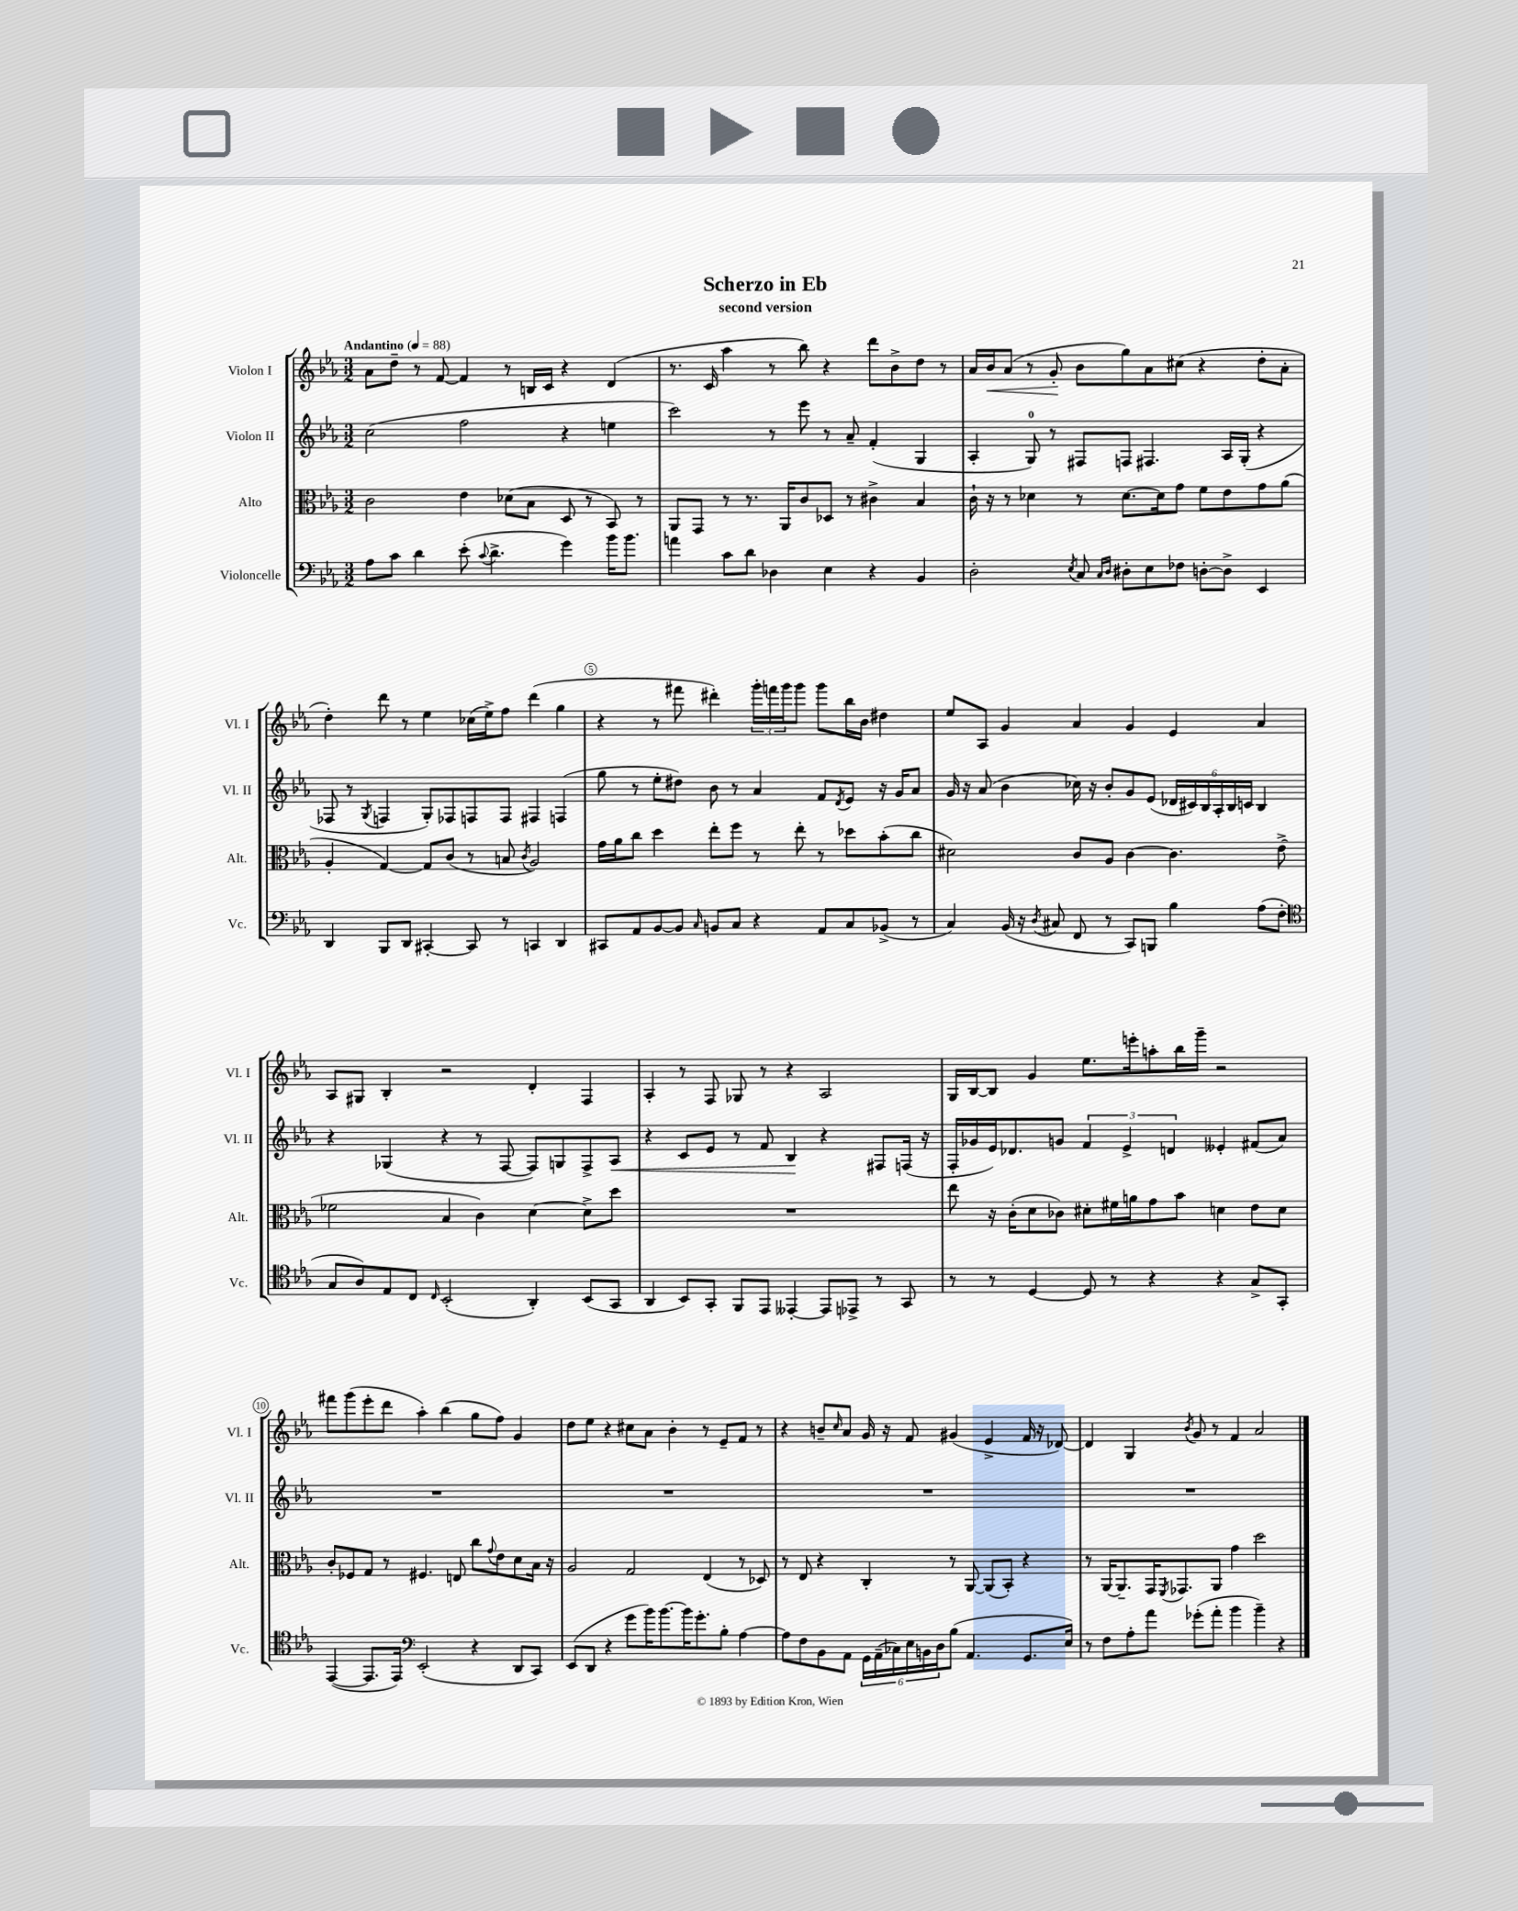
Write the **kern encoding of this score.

**kern	**kern	**kern	**kern
*staff4	*staff3	*staff2	*staff1
*clefF4	*clefC3	*clefG2	*clefG2
*k[b-e-a-]	*k[b-e-a-]	*k[b-e-a-]	*k[b-e-a-]
*M3/2	*M3/2	*M3/2	*M3/2
*MM88	*MM88	*MM88	*MM88
8A-	2c	(2cc	8a-
8c	.	.	8dd~
4d	.	.	8r
.	.	.	[8f
(8e-'	4e-	2ff	4f]
8qqc	.	.	.
4.d^	.	.	.
.	(8d-	.	8r
.	8B-	.	16B
.	.	.	16c
4g)	8D	4r	4r
.	8r	.	.
16b-	8BB-)	4ee	(4d
8.b-	.	.	.
.	8r	.	.
=	=	=	=
4a	8AA-	2ccc)	8.r
.	8GG	.	.
.	.	.	16c
8c	8r	.	4aa-
8d	8.r	.	.
4D-	.	8r	8r
.	16AA-	.	.
.	8c	8eee-	8bb-)
4E-	8D-	8r	4r
.	8r	8a-~	.
4r	4c#^	(4f'	8ddd
.	.	.	8b-^
4BB-	4B-	4G	8dd
.	.	.	8r
=	=	=	=
2D'	16c`	4A-'	16a-
.	16r	.	16b-
.	8r	.	(8a-
.	4d-	8G)	8r
.	.	8r	8g'
8qE-	.	.	.
8C	8r	8F#	8b-
16qqC	.	.	.
16qqD	.	.	.
8D#'	[8.d-	8F	8gg)
8E-	.	4.F#	8a-
.	16d-]	.	.
8F-	8g	.	(8cc#
[8D'	8f	.	4r
8D^]	8e-	16A-	.
.	.	(16G'	.
4EE-	8g	4r	8dd'
.	(8a-	.	8a-'
=	=	=	=
4DD	4A-'	8F-	4dd')
.	.	8r	.
.	.	8qG	.
8BBB-	[4G)	4F	8ddd
8DD	.	.	8r
[4CC#'	8G]	8G')	4ee-
.	(8c	8F-	.
8CC#]	8r	8F	(16cc-
.	.	.	16ee-^)
8r	8B	8F	8ff
.	8qc	.	.
4CC	2A-)	4F#	(4ddd
4DD	.	(4F	4gg
=	=	=	=
8CC#	16g	8gg	4r
.	16a-	.	.
8AA-	8cc	8r	.
[8BB-	4dd	8ee-'	8r
8BB-]	.	8dd#)	8fff#
16qqC	.	.	.
8BB	8ee-'	8b-	4ddd#')
8C	8ff	8r	.
4r	8r	4a-	24ggg'
.	.	.	24fff
.	.	.	24ggg
.	8ee-'	.	8ggg
8AA-	8r	8f	8ggg
.	.	8qd	.
8C	8dd-	8e-	16bb-
.	.	.	16b-
(8BB-^	(8b-'	16r	4dd#
.	.	16g	.
8r	8cc	8a-	.
=	=	=	=
4C)	2d#)	16g	8ee-
.	.	16r	.
.	.	(8a-	8A-
(16BB-	.	4b-	4g
16r	.	.	.
8qD	.	.	.
8C#	.	.	.
8FF	8c	16cc-)	4a-
.	.	16r	.
8r	8A-	8b-'	.
8CC)	[4c	8g	4g
8BBB	.	(8e-	.
4B-	4.c]	24d-	4e-
.	.	24c#)	.
.	.	24B-	.
.	.	24A-'	.
.	.	24B-	.
.	.	24c	.
(8A-	.	4B-	4a-
8F'	(8e-^	.	.
=	=	=	=
*clefC4	*	*	*
8G	2f-	4r	8A-
8A-)	.	.	8G#
8E-	.	(4G-	4B-'
8C	.	.	.
16qqC	.	.	.
(2BB-'	4B-	4r	2r
.	4c)	8r	.
.	.	[8F	.
4AA-')	[4d	8F])	4d'
.	.	8G	.
(8BB-	8d^]	8F^	4F
8GG	8dd	8A-	.
=	=	=	=
4AA-	1.r	4r	4A-'
8BB-)	.	8c	8r
8GG'	.	8e-	8F
8FF	.	8r	8G-
8EE-	.	8f	8r
[4EE--'	.	4B-	4r
8EE--]	.	4r	2A-
8EE-^	.	.	.
8r	.	8F#	.
8GG	.	(16F	.
.	.	16r	.
=	=	=	=
8r	8ee-	16F'	16G
.	.	16g-	[16B-
8r	16r	16e-)	8B-]
.	(16c'	8.d-	.
[4D	8d	.	4g
.	8c-)	8g	.
8D]	8d#'	6f	8.ee-
8r	16f#	.	.
.	.	6e-^	.
.	16a	.	16eee'
4r	8g	.	8aa'
.	.	6d	.
.	8b-	.	16bb-
.	.	.	16ggg~
4r	4d	4e--'	2r
8G^	8e-	(8f#	.
8GG'	8d	8a-)	.
=	=	=	=
([4EE-	8c'	1.r	8fff#
.	8F-	.	(8ggg
8.EE-]	8G	.	8eee-'
.	8r	.	8ddd
16EE-)	.	.	.
*clefF4	*	*	*
(2EE-'	4.F#	.	4aa-')
.	.	.	(4bb-
.	8E	.	.
4r	8cc	.	8gg
.	8qqg	.	.
.	8e-	.	8ff)
8DD	8d	.	4g
8CC)	16B-	.	.
.	16r	.	.
=	=	=	=
(8EE-	2A-	1.r	8dd
8DD	.	.	8ee-
4r	.	.	4r
8g	2G	.	8cc#
16b-)	.	.	8a-
[8.b-	.	.	.
.	.	.	4b-'
16b-]	.	.	.
8.g'	.	.	.
.	(4E-	.	8r
8B-'	.	.	8e-~
[4A-	8r	.	8f
.	8D-)	.	8r
=	=	=	=
8A-]	8r	1.r	4r
8F	8E-	.	.
8BB-	4r	.	8b~
.	.	.	16qqcc
8AA-	.	.	8a-
24GG	4C'	.	16g
(24AA-~	.	.	.
.	.	.	16r
24C-)	.	.	.
24E-	.	.	8f
24BB	.	.	.
24D	.	.	.
(8B-	8r	.	(4g#
4.AA-	[8AA-	.	.
.	(8AA-]	.	4e-^
.	8BB-')	.	.
8.GG	4r	.	16f
.	.	.	16r
.	.	.	[8d-)
16E-)	.	.	.
=	=	=	=
8r	8r	1.r	4d-]
8F	[16AA-	.	.
.	8.AA-~]	.	.
8A-'	.	.	4G
8a-	16GG	.	.
.	8qFF	.	.
.	8.GG-	.	.
.	.	.	8qb-
(8g-'	.	.	8g
8a-'	8AA-	.	8r
4b-	4g	.	4f
4b-~)	2dd	.	2a-
4r	.	.	.
==	==	==	==
*-	*-	*-	*-
